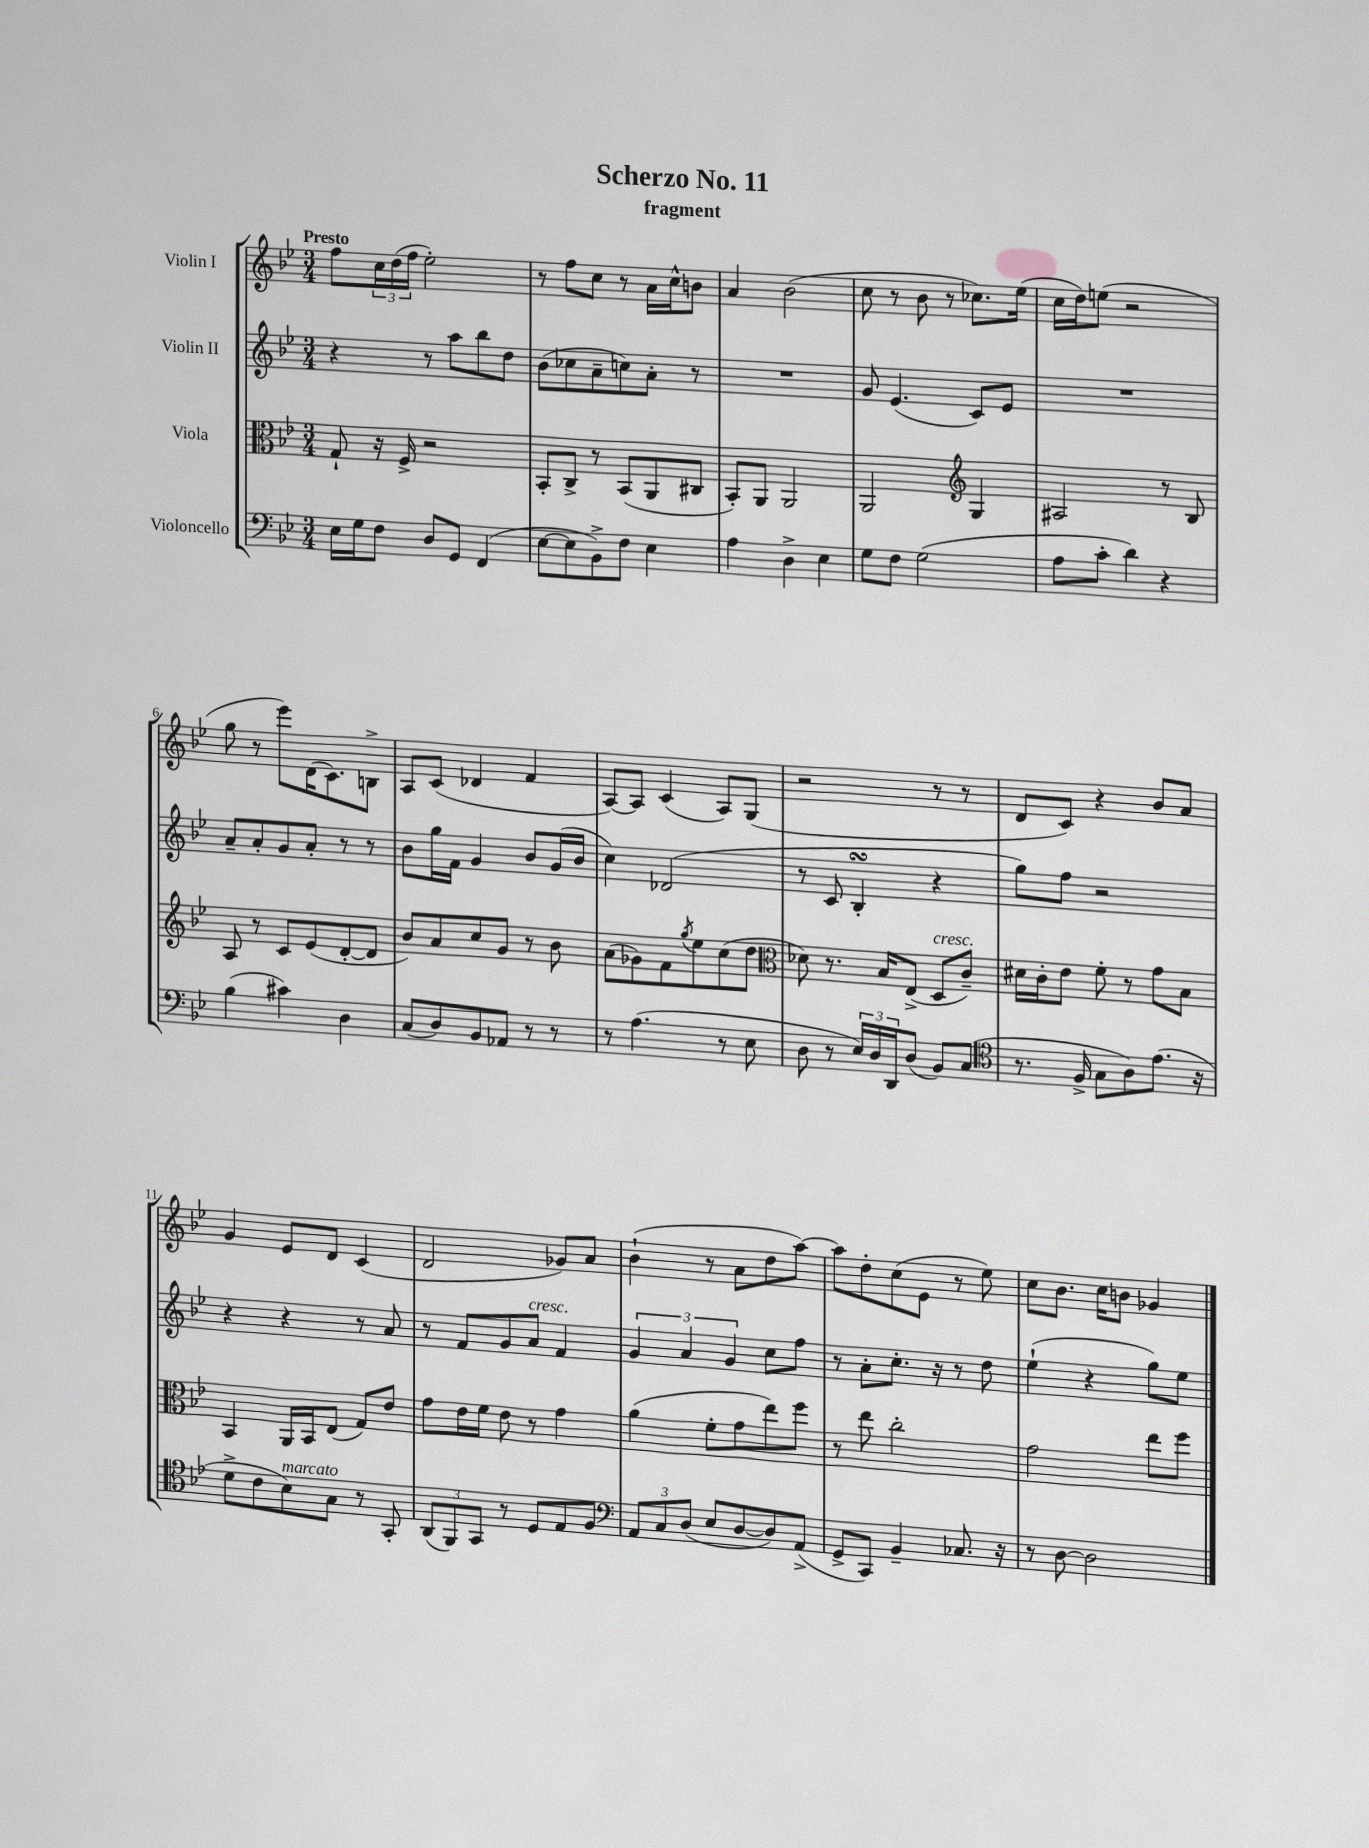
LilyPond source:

\header { title = "Scherzo No. 11" subtitle = "fragment" }
<<
\new StaffGroup <<
\new Staff = "s0" \with { instrumentName = "Violin I" } {
    \clef treble \key bes \major \numericTimeSignature \time 3/4 \tempo "Presto"
    f''8 \tuplet 3/2 { c''16 d''16( f''16 } ees''2-.) |
    r8 f''8 c''8 r8 a'16 c''16-^ b'8 |
    a'4 bes'2( |
    c''8 r8 bes'8 r8 ces''8.) ees''16( |
    c''16 d''16) e''8( r2 |
    g''8 r8 ees'''8) d'16( c'8.) b8-> |
    a8 c'8( des'4 f'4 |
    a8~) a8 c'4( a8) g8( |
    r2 r8 r8 |
    d'8 c'8) r4 bes'8 a'8 |
    g'4 ees'8 d'8 c'4( |
    d'2 ges'8) a'8 |
    bes'4-!( r8 a'8 d''8 a''8~) |
    a''8 d''8-. c''8( ees'8 r8 ees''8) |
    c''8 bes'8. c''16 b'8 ges'4 \bar "|." |
}
\new Staff = "s1" \with { instrumentName = "Violin II" } {
    \clef treble \key bes \major \numericTimeSignature \time 3/4
    r4 r8 a''8 bes''8 d''8 |
    bes'8( ces''8 a'8-- c''8) a'8-. r8 |
    R2. |
    g'8 ees'4.( c'8) ees'8 |
    R2. |
    a'8-- a'8-. g'8 a'8-. r8 r8 |
    bes'8 g''16 f'16 g'4 bes'8 g'16( bes'16 |
    c''4) des'2( |
    r8 c'8 bes4-.\turn r4 |
    g''8) f''8 r2 |
    r4 r4 r8 a'8 |
    r8 f'8 g'8 a'8^\markup { \italic "cresc." } f'4 |
    \tuplet 3/2 { g'4 a'4 g'4 } c''8 f''8 |
    r8 a'8-. c''8.-. r16 r8 d''8 |
    ees''4-!( r4 g''8) ees''8 \bar "|." |
}
\new Staff = "s2" \with { instrumentName = "Viola" } {
    \clef alto \key bes \major \numericTimeSignature \time 3/4
    g8-! r16 f16-> r2 |
    bes,8-. c8-> r8 bes,8( a,8 cis8 |
    bes,8-.) a,8 a,2 |
    a,2 \clef treble g4 |
    ais2 r8 bes8 |
    a8 r8 c'8 ees'8( d'8~-. d'8 |
    bes'8) a'8 c''8 g'8 r8 bes'8 |
    a'8( ges'8) f'8 \acciaccatura { g''8 } ees''8 c''8( d''8 |
    \clef alto des'8) r8. bes16 ees8->( d8^\markup { \italic "cresc." } c'8--) |
    dis'16 c'16-. ees'8 f'8-. r8 g'8 bes8 |
    bes,4 a,16 bes,16 ees8( g8) ees'8 |
    g'8 ees'16 f'16 ees'8 r8 g'4 |
    a'4( f'8-. g'8 ees''8) f''8 |
    r8 ees''8 c''2-. |
    g'2 ees''8 f''8 \bar "|." |
}
\new Staff = "s3" \with { instrumentName = "Violoncello" } {
    \clef bass \key bes \major \numericTimeSignature \time 3/4
    ees16 g16 f8 d8 g,8 f,4( |
    ees8~ ees8 bes,8->) f8 ees4 |
    a4 d4-> ees4 |
    g8 f8 g2( |
    a8 c'8-. d'4) r4 |
    bes4( cis'4) d4 |
    c8( d8) bes,8 aes,8 r8 r8 |
    r8 a4.( r8 ees8 |
    d8 r8 \tuplet 3/2 { ees16) d16 d,16 } d8( bes,8) c8( |
    \clef tenor r8. f16-> g8 a8) ees'8.( r16 |
    d'8-> c'8 bes8^\markup { \italic "marcato" }) g8 r8 g,8-. |
    \tuplet 3/2 { a,8( f,8) g,8 } r8 d8 ees8 f8 |
    \clef bass \tuplet 3/2 { a,8 c8 d8( } ees8 d8~ d8) a,8->( |
    g,8-> c,8) bes,4-- ces8. r16 |
    r8 d8~ d2 \bar "|." |
}
>>
>>
